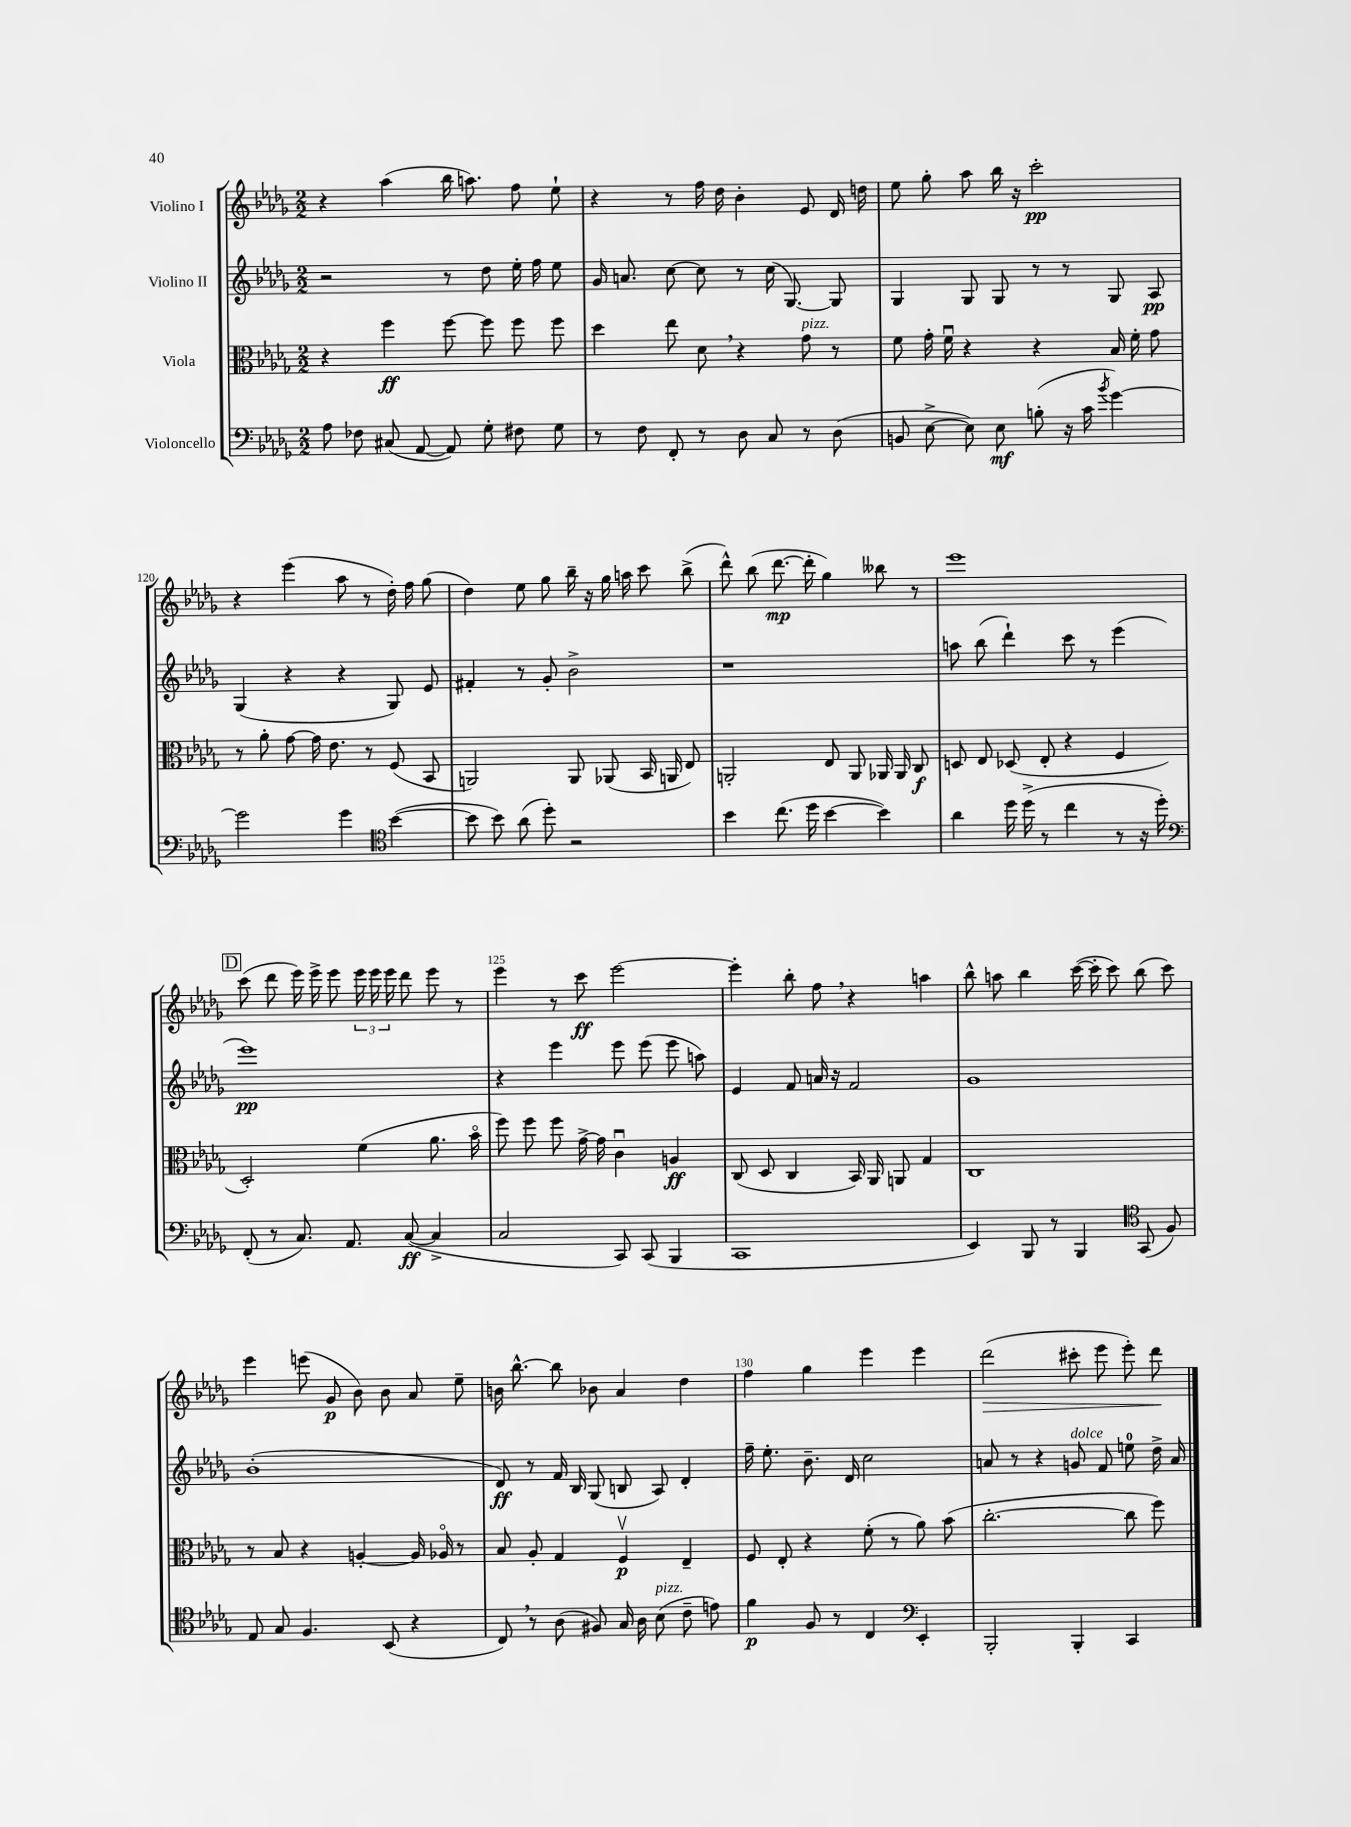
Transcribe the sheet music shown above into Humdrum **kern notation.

**kern	**kern	**kern	**kern
*staff4	*staff3	*staff2	*staff1
*clefF4	*clefC3	*clefG2	*clefG2
*k[b-e-a-d-g-]	*k[b-e-a-d-g-]	*k[b-e-a-d-g-]	*k[b-e-a-d-g-]
*M2/2	*M2/2	*M2/2	*M2/2
8A-	4r	2r	4r
8F-	.	.	.
(8C#	4ff	.	(4aa-
[8AA-	.	.	.
8AA-])	[8ff	8r	16bb-
.	.	.	8.aa)
8G-'	8ff]	8dd-	.
8F#	8ff	16ee-'	8ff
.	.	16ff	.
8G-	8ff	8ee-	8ee-`
=	=	=	=
8r	4dd-	16g-	4r
.	.	8.a	.
8F	.	.	.
8FF'	8ee-	[8cc	8r
8r	8d-	8cc]	16ff
.	.	.	16dd-
8D-	4r	8r	4b-'
8C	.	(16cc	.
.	.	[8.G-)	.
8r	8g-	.	8e-
(8D-	8r	8G-]	16d-
.	.	.	16dd
=	=	=	=
8BB	8f	4G-	8ee-
[8E-^	16g-'	.	8gg-'
.	16fu	.	.
8E-])	4r	8G-	8aa-
8E-	.	8G-	16bb-
.	.	.	16r
(8B'	4r	8r	2ccc'
16r	.	8r	.
16c	.	.	.
8qb-	.	.	.
[4g-)	16B-	8G-	.
.	16f'	.	.
.	8g-	8A-	.
=	=	=	=
2g-]	8r	(4G-	4r
.	8a-'	.	.
.	[8g-	4r	(4eee-
.	16g-]	.	.
.	8.e-	.	.
4g-	.	4r	8aa-
.	8r	.	8r
*clefC4	*	*	*
([4b-	(8F	8G-)	16dd-')
.	.	.	16ff
.	8BB-	8e-	(8gg-
=	=	=	=
8b-]	2AA)	4f#'	4dd-)
8b-)	.	.	.
(8a-	.	8r	8ee-
8dd-')	.	8g-'	8gg-
2r	8AA	2b-^	16bb-~
.	.	.	16r
.	(8AA-	.	16gg-
.	.	.	16aa
.	16BB-	.	8ccc
.	16AA	.	.
.	8E-)	.	(8bb-^
=	=	=	=
4b-	2AA'	1r	8ddd-^^)
.	.	.	(8bb-
(8.cc	.	.	[8.ddd-
16dd-	.	.	16ddd-']
[4b-	8E-	.	4gg-)
.	8AA	.	.
4b-])	16AA-	.	8bb--
.	16AA-	.	.
.	8C	.	8r
=	=	=	=
4a-	8D	8aa	1eee-
.	8E-	(8bb-	.
16dd-	(8D-	4ddd-`)	.
(16dd-^	.	.	.
8r	8E-'	.	.
4cc	4r	8ccc	.
.	.	8r	.
8r	4F	(4eee-	.
16r	.	.	.
16dd-')	.	.	.
=	=	=	=
*clefF4	*	*	*
(8FF'	2D-')	1eee-)	(8ccc
8r	.	.	8ddd-
8.C)	.	.	16eee-)
.	.	.	16eee-^
.	.	.	8eee-
8.AA-	.	.	.
.	(4f	.	24eee-
.	.	.	24eee-
.	.	.	24eee-
([8C	.	.	8ddd-
4C^]	8.a-	.	8eee-
.	.	.	8r
.	16b-o	.	.
=	=	=	=
2C	8ff)	4r	4eee-
.	8ff	.	.
.	8ff	4eee-	8r
.	[16g-^	.	8ccc
.	16g-]	.	.
8CC)	4cu	8eee-	[2eee-
(8CC	.	(8eee-	.
4BBB-	4A	8eee-	.
.	.	8aa)	.
=	=	=	=
1CC	(8C	4e-	4eee-']
.	8D-	.	.
.	4C	8f	8bb-'
.	.	16a	8ff
.	.	16r	.
.	16BB-)	2f	4r
.	16AA-	.	.
.	8AA	.	.
.	4G-	.	4aa
=	=	=	=
4EE-)	1C	1g-	8bb-^^
.	.	.	8aa
8BBB-	.	.	4bb-
8r	.	.	.
4BBB-	.	.	([16ccc
.	.	.	16ccc']
.	.	.	8ccc)
*clefC4	*	*	*
(8GG-	.	.	(8bb-
8F)	.	.	8ccc)
=	=	=	=
8E-	8r	(1b-'	4eee-
8G-	8B-	.	.
4.F	4r	.	(8eee
.	.	.	8g-
.	[4A'	.	8b-)
(8BB-	.	.	8b-
4r	16A]	.	8a-
.	16A-o	.	.
.	8r	.	8ee-~
=	=	=	=
8C)	8B-	8d-)	16b
.	.	.	[8.bb-^^
8r	8A-'	8r	.
(8A-	4G-	16f	8bb-]
.	.	16B-	.
8F#)	.	(8G-	8b-
16G-	4Fv	8B	4a-
16A-	.	.	.
(8B-	.	8A-)	.
8c~	4E-~	4d-'	4dd-
8e)	.	.	.
=	=	=	=
4f	8F	16ff~	4ff
.	.	8.ee-'	.
.	8E-'	.	.
8F	4r	8.b-~	4gg-
8r	.	.	.
.	.	16d-	.
4C	(8f'	2cc	4eee-
.	8r	.	.
*clefF4	*	*	*
4EE-'	8a-)	.	4eee-
.	(8b-	.	.
=	=	=	=
2BBB-'	[2.cc'	8a	(2ddd-
.	.	8r	.
.	.	4r	.
4BBB-'	.	8g	8ccc#'
.	.	8f	8eee-
4CC	8cc]	8ee	8eee-')
.	8ff)	16dd-^	8ddd-
.	.	16a	.
==	==	==	==
*-	*-	*-	*-
